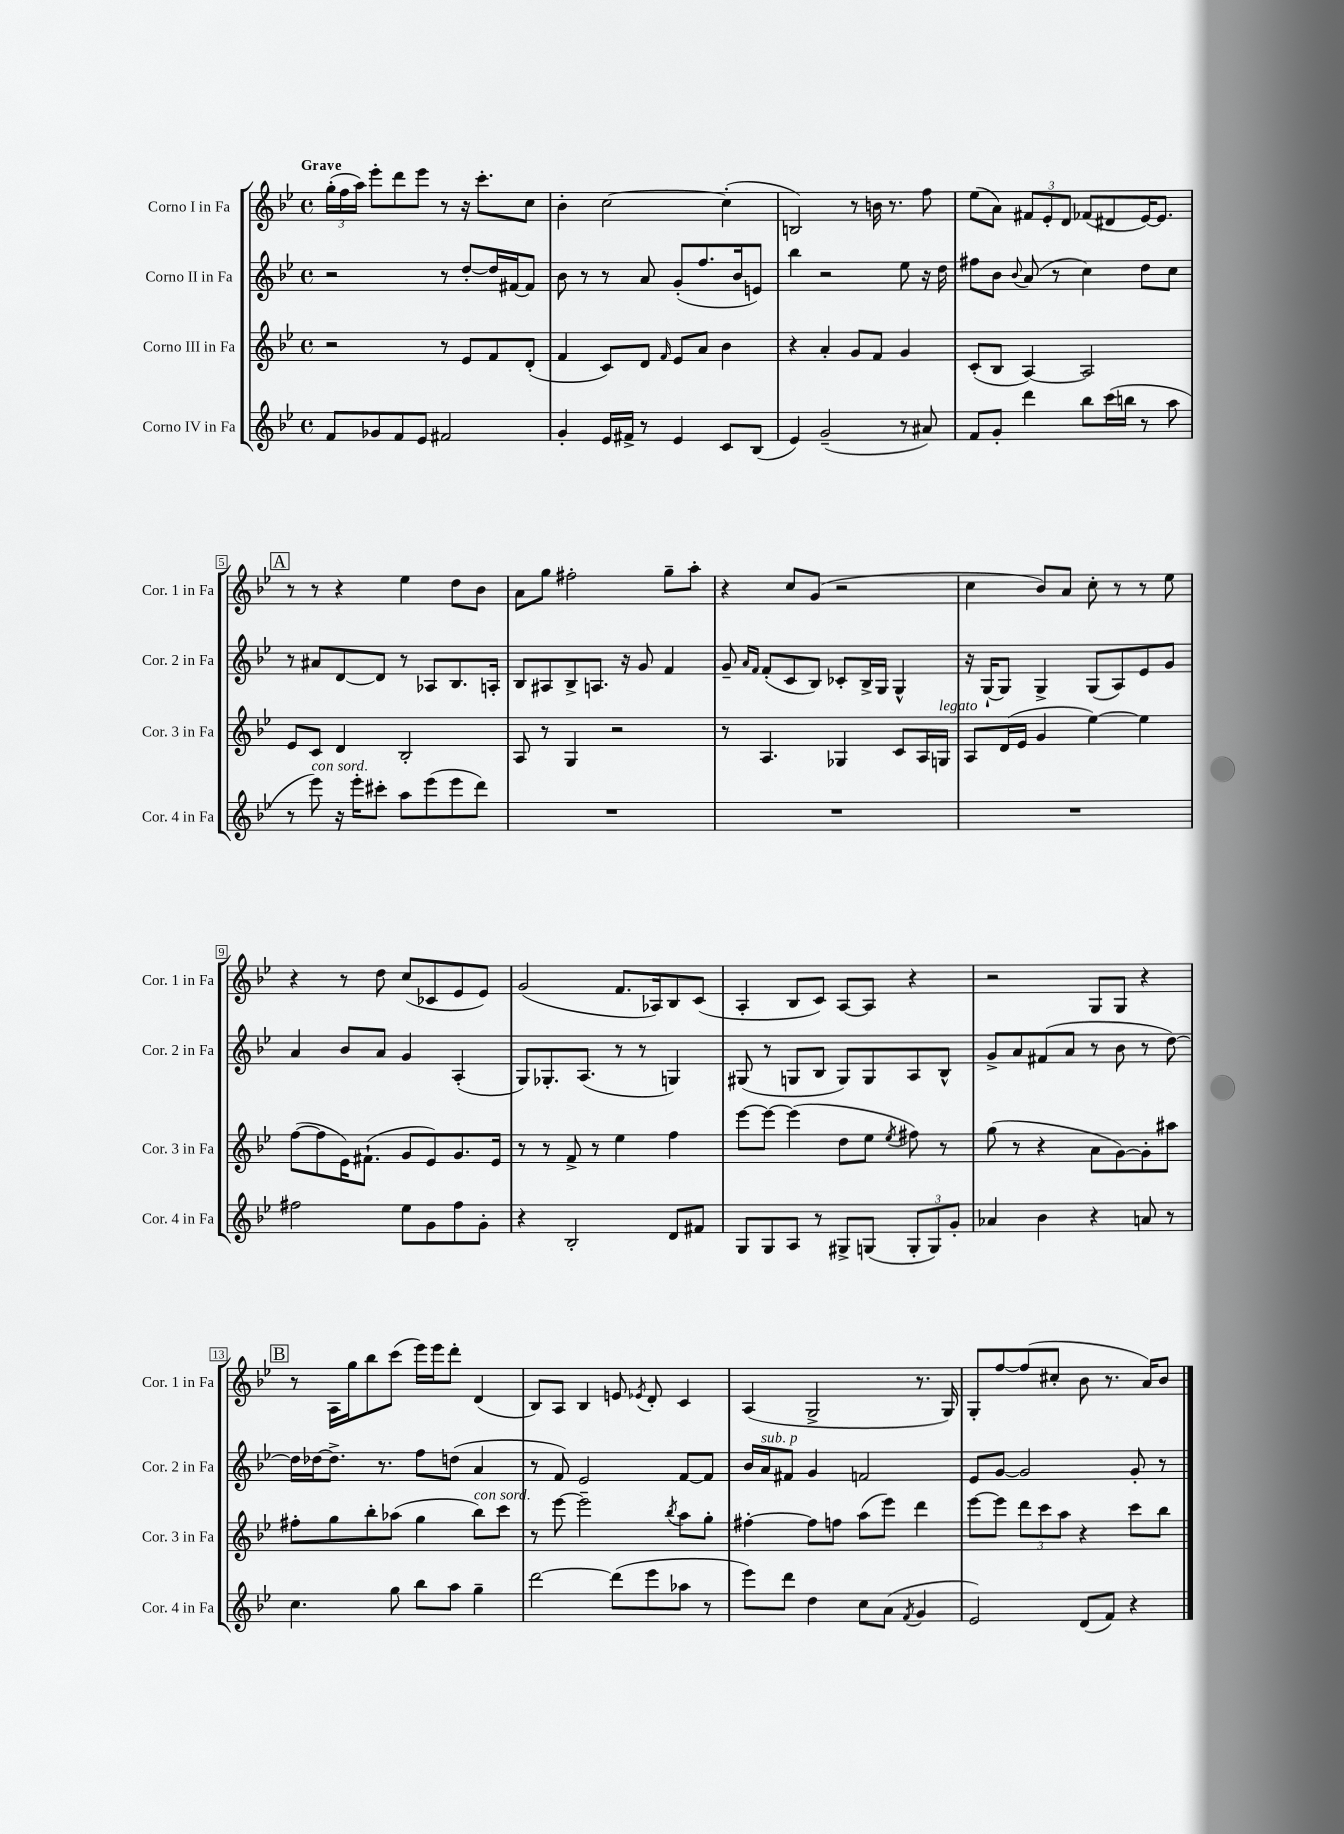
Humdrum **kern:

**kern	**kern	**kern	**kern
*part4	*part3	*part2	*part1
*staff4	*staff3	*staff2	*staff1
*I"Corno IV in Fa	*I"Corno III in Fa	*I"Corno II in Fa	*I"Corno I in Fa
*I'Cor. 4 in Fa	*I'Cor. 3 in Fa	*I'Cor. 2 in Fa	*I'Cor. 1 in Fa
*clefG2	*clefG2	*clefG2	*clefG2
*k[b-e-]	*k[b-e-]	*k[b-e-]	*k[b-e-]
*M4/4	*M4/4	*M4/4	*M4/4
*met(c)	*met(c)	*met(c)	*met(c)
=1	=1	=1	=1
!	!	!	!LO:TX:a:B:t=Grave
8f/L	2r	2r	(24gg'\LL
.	.	.	24ff\
.	.	.	24aa\JJ)
8g-X/	.	.	8eee-'\L
8f/	.	.	8ddd\
8e-/J	.	.	8eee-\J
2f#X/	8r	8r	8r
.	8e-/L	[8dd'/L	16r
.	.	.	8.ccc'\L
.	8f/	16dd/L]	.
.	.	[16f#X/J	.
.	(8d'/J	8f#/J]	8cc\J
=2	=2	=2	=2
4g'/	4f/	8b-\	4b-'\
.	.	8r	.
16e-/LL	8c/L)	8r	[2cc\
16f#X^/JJ	.	.	.
8r	8d/J	8a/	.
.	16qqf/	.	.
4e-/	8e-/L	(8g'/L	.
.	8a/J	8.ff/	.
8c/L	4b-\	.	(4cc'\]
.	.	16b-/k	.
(8B-/J	.	8en/J)	.
=3	=3	=3	=3
4e-/)	4r	4bb-\	2Bn/)
(2g~/	4a'/	2r	.
.	8g/L	.	8r
.	8f/J	.	16bn\
.	.	.	8.r
8r	4g/	8ee-\	.
8a#X/)	.	16r	8ff\
.	.	16dd\	.
=4	=4	=4	=4
8f/L	(8c'/L	8ff#X\L	(8ee-\L
8g'/J	8B-/J	8b-\J	8a\J)
.	.	8qqb-/	.
4ddd\	[4A/)	(8a/	12f#X/L
.	.	.	12e-'/
.	.	8r	.
.	.	.	12d/J
8bb-\L	2A/]	4cc\)	(8f-X/L
(16ccc\L	.	.	8d#X/
16bbn\JJ	.	.	.
8r	.	8dd\L	[16e-/K)
.	.	.	8.e-/J]
8aa\	.	8cc\J	.
!!LO:LB:g=z
!!LO:REH:place=s1:t=A
=5	=5	=5	=5
8r	8e-/L	8r	8r
!LO:TX:a:i:t=con sord.	!	!	!
8eee-\)	8c/J	8a#X/L	8r
16r	4d/	[8d/	4r
16eee-'\KL	.	.	.
8ccc#X'\J	.	8d/J]	.
8aa\L	2B-'/	8r	4ee-\
(8eee-\	.	8A-X/L	.
8eee-\	.	8.B-/	8dd\L
8ddd\J)	.	.	8b-\J
.	.	16An'/Jk	.
=6	=6	=6	=6
1r	8A/	8B-/L	8a\L
.	8r	8A#X/	8gg\J
.	4G/	8B-^/	2ff#X'\
.	.	8.An/J	.
.	2r	.	.
.	.	16r	.
.	.	8g/	.
.	.	4f/	8gg~\L
.	.	.	8aa'\J
=7	=7	=7	=7
1r	8r	8g~/	4r
.	.	16qqa/LL	.
.	.	16qqf/JJ	.
.	4.A/	(8f'/L	.
.	.	8c/	8cc/L
.	.	8B-/J)	(8g/J
.	4G-X/	8c-X'/L	2r
.	.	16B-^/L	.
.	.	16G/JJ	.
.	8c/L	4G^^/	.
.	16A/L	.	.
!	!LO:TX:a:i:t=legato	!	!
.	16Gn/JJ	.	.
=8	=8	=8	=8
1r	8A/L	16r	4cc\
.	.	[16G`/KL	.
.	(16d/L	8G/J]	.
.	16e-/JJ	.	.
.	4g/	4G^/	8b-/L)
.	.	.	8a/J
.	[4ee-\)	(8G/L	8cc'\
.	.	8A/)	8r
.	4ee-\]	8e-/	8r
.	.	8g/J	8ee-\
!!LO:LB:g=z
=9	=9	=9	=9
2ff#X\	([8ff\L	4a/	4r
.	8ff\]	.	.
.	16e-\K)	8b-/L	8r
.	(8.f#X`\J	.	.
.	.	8a/J	8dd\
8ee-\L	8g/L	4g/	(8cc/L
8g\	8e-/)	.	8c-X/
8ff#\	8.g/	(4A'/	8e-/
8g'\J	.	.	8e-/J)
.	16e-/Jk	.	.
=10	=10	=10	=10
4r	8r	8G/L)	(2g/
.	8r	8.G-X'/	.
2B-'/	8f^/	.	.
.	.	(8.A/J	.
.	8r	.	.
.	4ee-\	8r	8.f/L
.	.	8r	.
.	.	.	16A-X/k)
8d/L	4ff\	4Gn/)	8B-/
8f#X/J	.	.	(8c/J
=11	=11	=11	=11
8G/L	[8eee-\L	(8G#X/	4A'/
8G/	8eee-\J_	8r	.
8A/J	(4eee-\]	8Gn/L	8B-/L
8r	.	8B-/J	8c/J)
8G#X^/L	8dd\L	8G/L)	[8A/L
(8Gn/J	8ee-\J	8G/	8A/J]
.	8qee-/	.	.
12G'/L	8ff#X\)	8A/	4r
12G/)	.	.	.
.	8r	8B-^^/J	.
12g'/J	.	.	.
=12	=12	=12	=12
4a-X/	(8gg\	8g^/L	2r
.	8r	8a/	.
4b-\	4r	(8f#X/	.
.	.	8a/J	.
4r	8a\L	8r	8G/L
.	[8g\)	8b-\	8G/J
8an/	8g'\]	8r	4r
8r	8aa#X\J	[8dd\)	.
!!LO:LB:g=z
!!LO:REH:place=s1:t=B
=13	=13	=13	=13
4.cc\	8ff#X'\L	16dd\LL]	8r
.	.	[16dd-X\J	.
.	8gg\	8.dd-^\J]	16A\LL
.	.	.	16gg\J
.	8bb-'\	.	8bb-\
.	.	8.r	.
8gg\	(8aa-X\J	.	(8ccc\J
8bb-\L	4gg\	8ff\L	16eee-\LL)
.	.	.	16eee-\J
8aa\J	.	(8ddn\J	8ddd'\J
!	!LO:TX:a:i:t=con sord.	!	!
4gg~\	8bb-\L)	4a/	(4d/
.	8ccc\J	.	.
=14	=14	=14	=14
[2ddd\	8r	8r	8B-/L)
.	[8eee-\	8f/)	8A/J
.	2eee-~\]	2e-/	4B-/
(8ddd\L]	.	.	8en/
.	.	.	8qe-X/
8eee-\	.	.	8d'/
.	8qbb-/	.	.
8aa-X\J	8aa\L	[8f/L	4c/
8r	8gg'\J	8f/J]	.
=15	=15	=15	=15
8eee-\L)	[4ff#X'\	16b-/LL	(4A/
!	!	!LO:TX:a:i:t=sub. p	!
.	.	16a/J	.
8ddd\J	.	8f#X/J	.
4dd\	8ff#\L]	4g/	2G^/
.	8ffn\J	.	.
8cc\L	(8aa\L	2fn/	.
(8a\J	8eee-\J)	.	.
8qf/	.	.	.
4g/	4ddd\	.	8.r
.	.	.	16G/)
=16	=16	=16	=16
2e-/)	[8eee-\L	8e-/L	8G'/L
.	8eee-\J]	[8g/J	[8ff/
.	12ddd\L	2g/]	(8ff/]
.	12ccc\	.	.
.	.	.	8cc#X'/J
.	12aa\J	.	.
(8d/L	4r	.	8b-\
8f/J)	.	.	8.r
4r	8ccc\L	8g'/	.
.	.	.	16a/KL)
.	8bb-\J	8r	8b-/J
==	==	==	==
*-	*-	*-	*-
